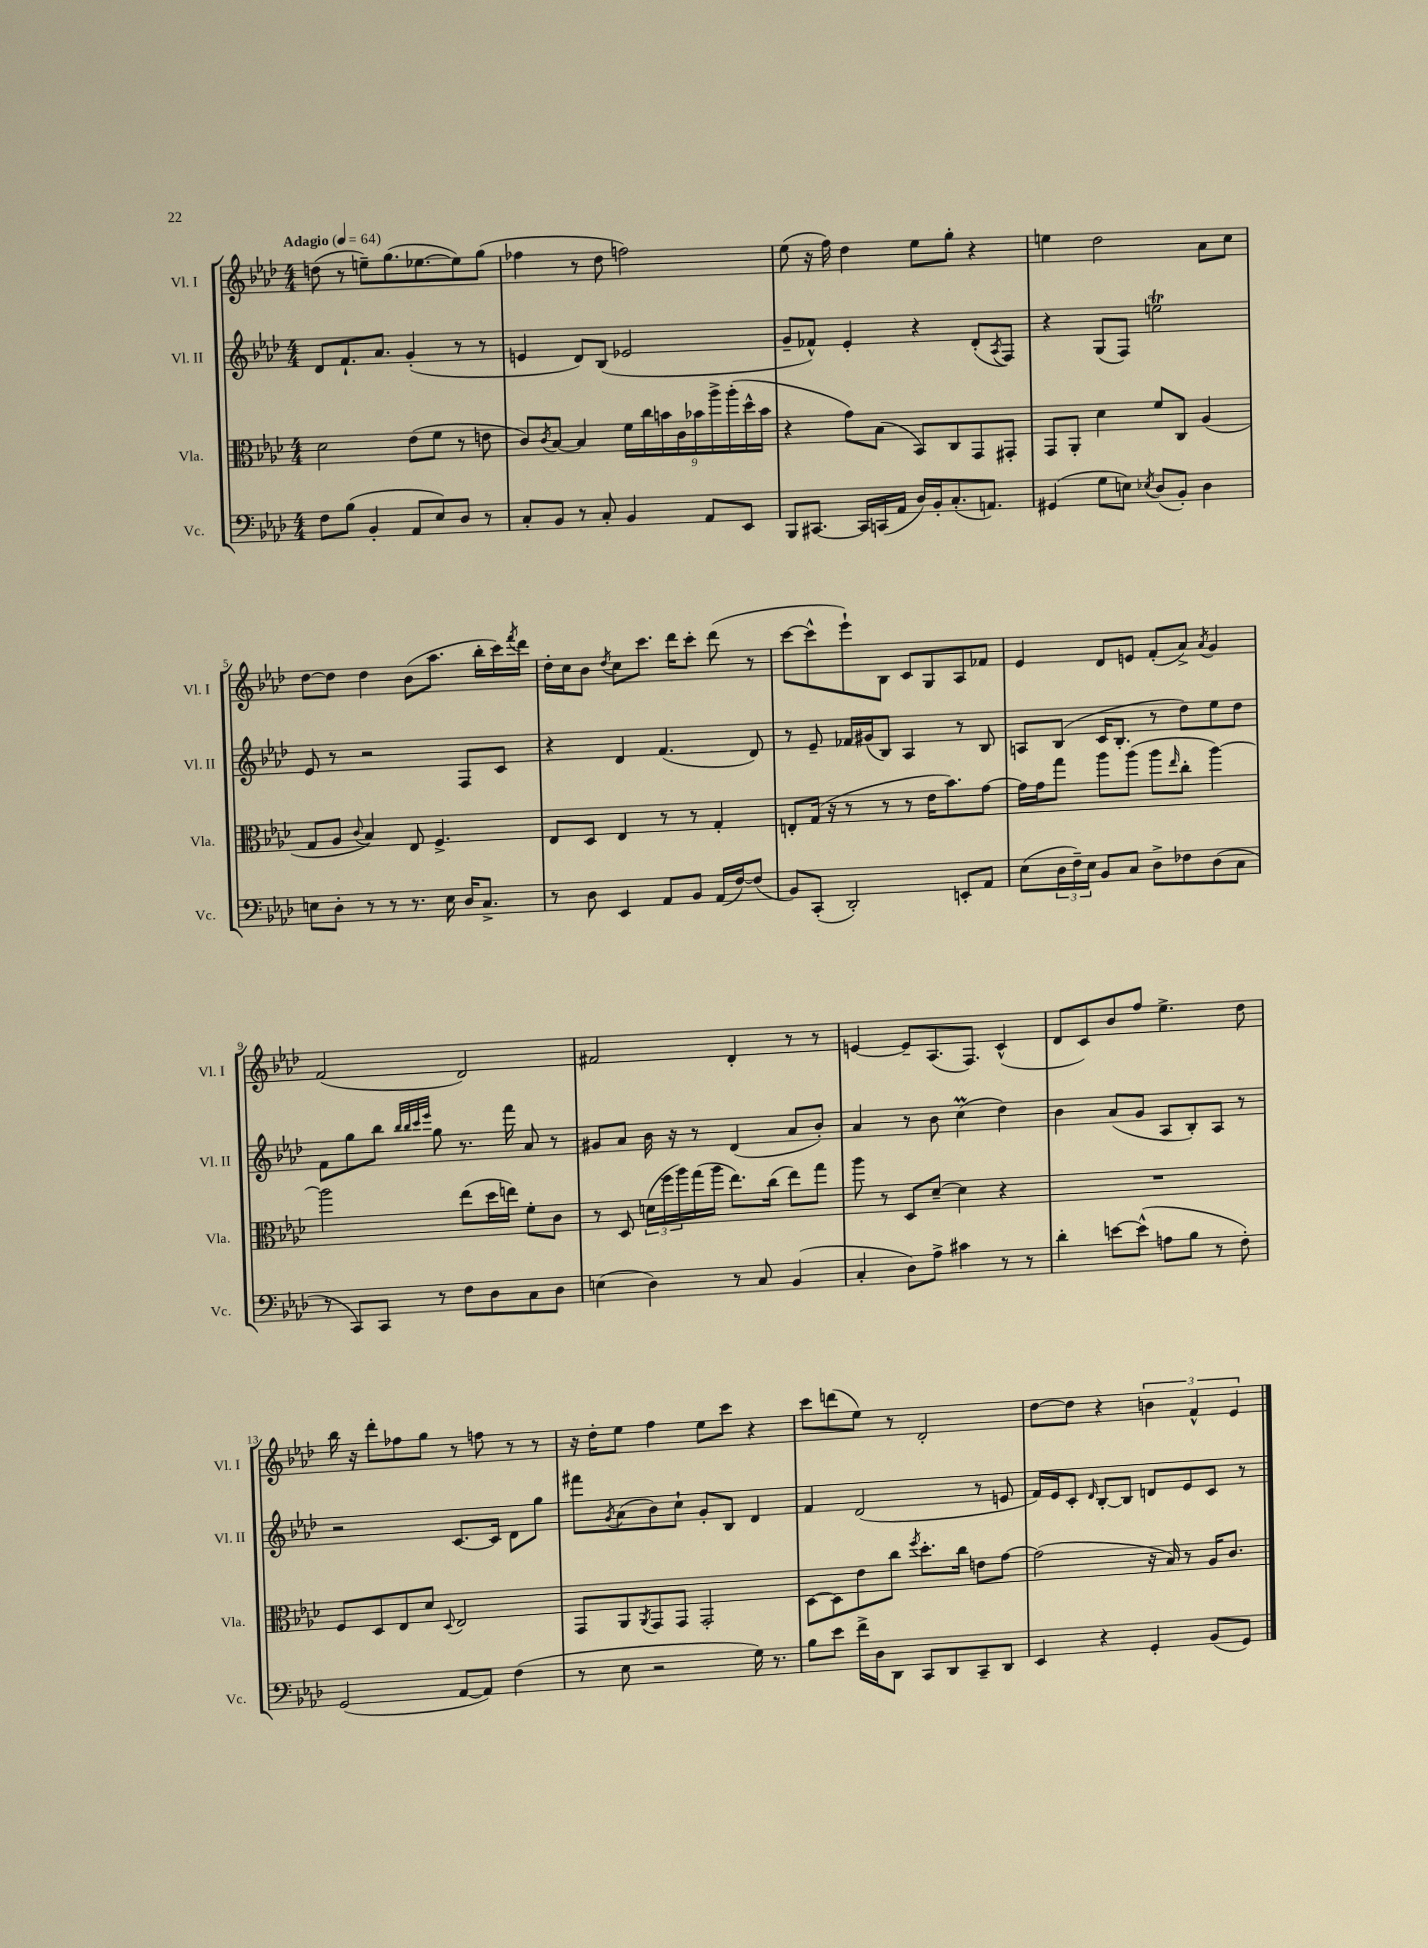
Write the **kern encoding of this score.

**kern	**kern	**kern	**kern
*staff4	*staff3	*staff2	*staff1
*clefF4	*clefC3	*clefG2	*clefG2
*k[b-e-a-d-]	*k[b-e-a-d-]	*k[b-e-a-d-]	*k[b-e-a-d-]
*M4/4	*M4/4	*M4/4	*M4/4
*MM64	*MM64	*MM64	*MM64
8F\L	2d-\	8d-/L	(8dd\
(8B-\J	.	8.f`/	8r
4BB-'/	.	.	8ee~\L)
.	.	8.a-/J	.
.	.	.	(8.gg\
8AA-/L	(8e-\L	(4g'/	.
.	.	.	[8.ee-\
8E-/)	8f\J	.	.
8D-/J	8r	8r	8ee-\])
8r	8e\	8r	(8gg\J
=	=	=	=
8C'/L	8c/L)	4e/	4ff-\
.	8qc/	.	.
8BB-/J	[8B-/J	.	.
8r	4B-/]	8d-/L)	8r
8C'/	.	(8B-/J	8dd-\
4BB-/	18f\LL	2e-/	2ff\)
.	18cc\	.	.
.	18b\	.	.
.	18c\	.	.
.	18b-\	.	.
8AA-/L	.	.	.
.	18aa-^\	.	.
.	(18aa-'\	.	.
8EE-/J	.	.	.
.	18dd-^^\	.	.
.	18b-\JJ	.	.
=	=	=	=
8BBB-/L	4r	8g~/L	(8ee-\
[8.CC#/J	.	8f-^^/J)	16r
.	.	.	16ff\)
.	8g\L)	4e-'/	4dd-\
16CC#/]LL	.	.	.
(16CC/	(8B-\J	.	.
16AA-/JJ	.	.	.
16D-/LL)	8BB-/L)	4r	8ee-\L
16BB-'/J	.	.	.
(8.C'/	8C/	.	8gg'\J
.	8GG/	(8d-'/L	4r
8.AA/J)	.	.	.
.	.	8qA-/	.
.	8GG#'/J	8F/J)	.
=	=	=	=
(4GG#/	8GG/L	4r	4ee\
.	8AA-'/J	.	.
8G\L	4d-\	(8G/L	2dd-\
8E\J)	.	8F/J)	.
8qE-/	.	.	.
(8D-/L	8f/L	2ee\	.
8BB-'/J)	8C/J	.	.
4D-\	(4A-/	.	8a-\L
.	.	.	8cc\J
=	=	=	=
8E\L	8G/L	8e-/	[8dd-\L
8D-'\J	8A-/J	8r	8dd-\]J
.	8qqc/	.	.
8r	4B-/)	2r	4dd-\
8r	.	.	.
8.r	8E-/	.	(8b-\L
.	4.F^/	.	8.aa-\J
16E\	.	.	.
16D-/LK	.	8F/L	.
8.C^/J	.	.	16bb-'\LL
.	.	8c/J	16ccc\)
.	.	.	8qfff/
.	.	.	16ddd-\JJ
=	=	=	=
8r	8E-/L	4r	16dd-'\LL
.	.	.	16cc\J
8D-\	8D-/J	.	8b-\J
.	.	.	8qdd-/
4EE-/	4E-/	4d-/	8cc\L
.	.	.	8.ccc\J
8AA-/L	8r	(4.f/	.
.	.	.	16ddd-\LK
8BB-/J	8r	.	8ccc'\J
(16AA-/LL	4G'/	.	(8ddd-\
[16F/J)	.	.	.
(8F/]J	.	8d-/)	8r
=	=	=	=
8BB-/L)	8E'/L	8r	[8ccc\L
(8CC'/J	(16G/Jk	8e-~/	8ccc^^\]
.	16r	.	.
2DD-'/)	8r	16f-/LL	8eee-`\)
.	.	(16g#/J	.
.	8r	8B-/J)	8B-\J
.	8r	4A-/	8c/L
.	16e-\LK	.	8G/
.	8.b-\)	.	.
8EE'/L	.	8r	8A-/
8AA-/J	[8g\J	8B-/	8f-/J
=	=	=	=
(8E-\L	16g\]LL	8A/L	4e-/
.	16g\J	.	.
24D-\L	8gg\J	(8B-/J	.
24F~\)	.	.	.
24E-\JJ	.	.	.
8BB-/L	8aa-\L	16c/LK	8d-/L
.	.	8.B-'/J	.
8C/J	(8aa-\J	.	8e/J
8D-^\L	8aa-\L	8r	(8f'/L
.	16qqee-/	.	.
8F-\	8cc'\J	8dd-\L)	8a-^/J)
.	.	.	8qa-/
(8D-\	[4aa-\)	8ee-\	4g/
8C\J	.	8dd-\J	.
=	=	=	=
8r	2aa-\]	8f\L	(2f/
8CC/L)	.	8gg\	.
8CC/J	.	8bb-\J	.
.	.	32qqbb-/LLL	.
.	.	32qqbb-/	.
.	.	32qqccc/	.
.	.	32qqeee-/JJJ	.
8r	.	8gg\	.
8F\L	(8ee-\L	8.r	2d-/)
8D-\	16dd-\L	.	.
.	16ee\JJ)	16fff\	.
8C\	8f'\L	8a-/	.
8D-\J	8c\J	8r	.
=	=	=	=
(4E\	8r	8g#/L	2f#/
.	8D-/	8a-/J	.
4D-\)	(24d\LL	16b-\	.
.	24ff\	.	.
.	.	16r	.
.	24aa-\)	.	.
.	(16gg\	8r	.
.	16aa-\JJ	.	.
8r	8.ee-\L)	(4d-/	4d-'/
8C/	.	.	.
.	(16cc\Jk	.	.
(4BB-/	8ee-\L)	8a-/L	8r
.	8gg\J	8b-'/J)	8r
=	=	=	=
4C'/	8aa-\	4a-/	[4e/
.	8r	.	.
8D-\L)	8D-/L	8r	8e~/]L
8A-^\J	[8d-~/J	8b-\	(8.A-/
4c#\	4d-\]	(4cc\	.
.	.	.	8.F/J)
8r	4r	4dd-\)	(4c^^/
8r	.	.	.
=	=	=	=
4d-'\	1r	4b-\	8d-/L
.	.	.	8c/)
[8e\L	.	(8a-/L	8b-/
(8e^^\]J	.	8g/J	8ff/J
8A\L	.	8A-/L	4.ee-^\
8B-\J	.	8B-'/)	.
8r	.	8A-/J	.
8F'\)	.	8r	8dd-\
=	=	=	=
(2GG/	8F/L	2r	16bb-\
.	.	.	16r
.	8D-/	.	8ddd-'\L
.	8E-/	.	8ff-\
.	8d-/J	.	8gg\J
.	8qqD-/	.	.
[8AA-/L	2E-/	[8.c/L	8r
8AA-/]J)	.	.	8ff\
.	.	16c/]Jk	.
(4F\	.	8d-\L	8r
.	.	8gg\J	8r
=	=	=	=
8r	8GG/L	8fff#\L	16r
.	.	.	16dd-'\LK
.	.	8qg/	.
8E-\	8AA-/	(8a-\	8ee-\J
.	8qAA-/	.	.
2r	8GG/	8b-\)	4ff\
.	8GG/J	8cc`\J	.
.	2GG'/	8g'/L	8ee-\L
.	.	8B-/J	8ccc\J
16G\)	.	4d-/	4r
8.r	.	.	.
=	=	=	=
8B-\L	[8D-\L	4f/	8ccc\L
8e-\J	8D-\]	.	(8ddd\
16f^\LL	8e-\	(2d-/	8ee-\J)
16D-\J	.	.	.
8DD-\J	8cc\J	.	8r
.	8qff/	.	.
8CC/L	8.dd-'\L	.	2d-'/
8DD-/	.	.	.
.	16cc\Jk	.	.
8CC~/	8e\L	8r	.
8DD-/J	[8g\J	8e/	.
=	=	=	=
4EE-/	(2g\]	16f/LL)	[8dd-\L
.	.	16e-/J	.
.	.	8c'/J	8dd-\]J
.	.	16qqd-/	.
4r	.	[8B-'/L	4r
.	.	8B-/]J	.
4GG'/	16r	8d/L	6b\
.	16B-/)	.	.
.	8r	8e-/	.
.	.	.	6f^^/
(8BB-/L	16A-/LK	8c/J	.
.	8.c/J	.	.
.	.	.	6e-/
8GG/J)	.	8r	.
==	==	==	==
*-	*-	*-	*-
